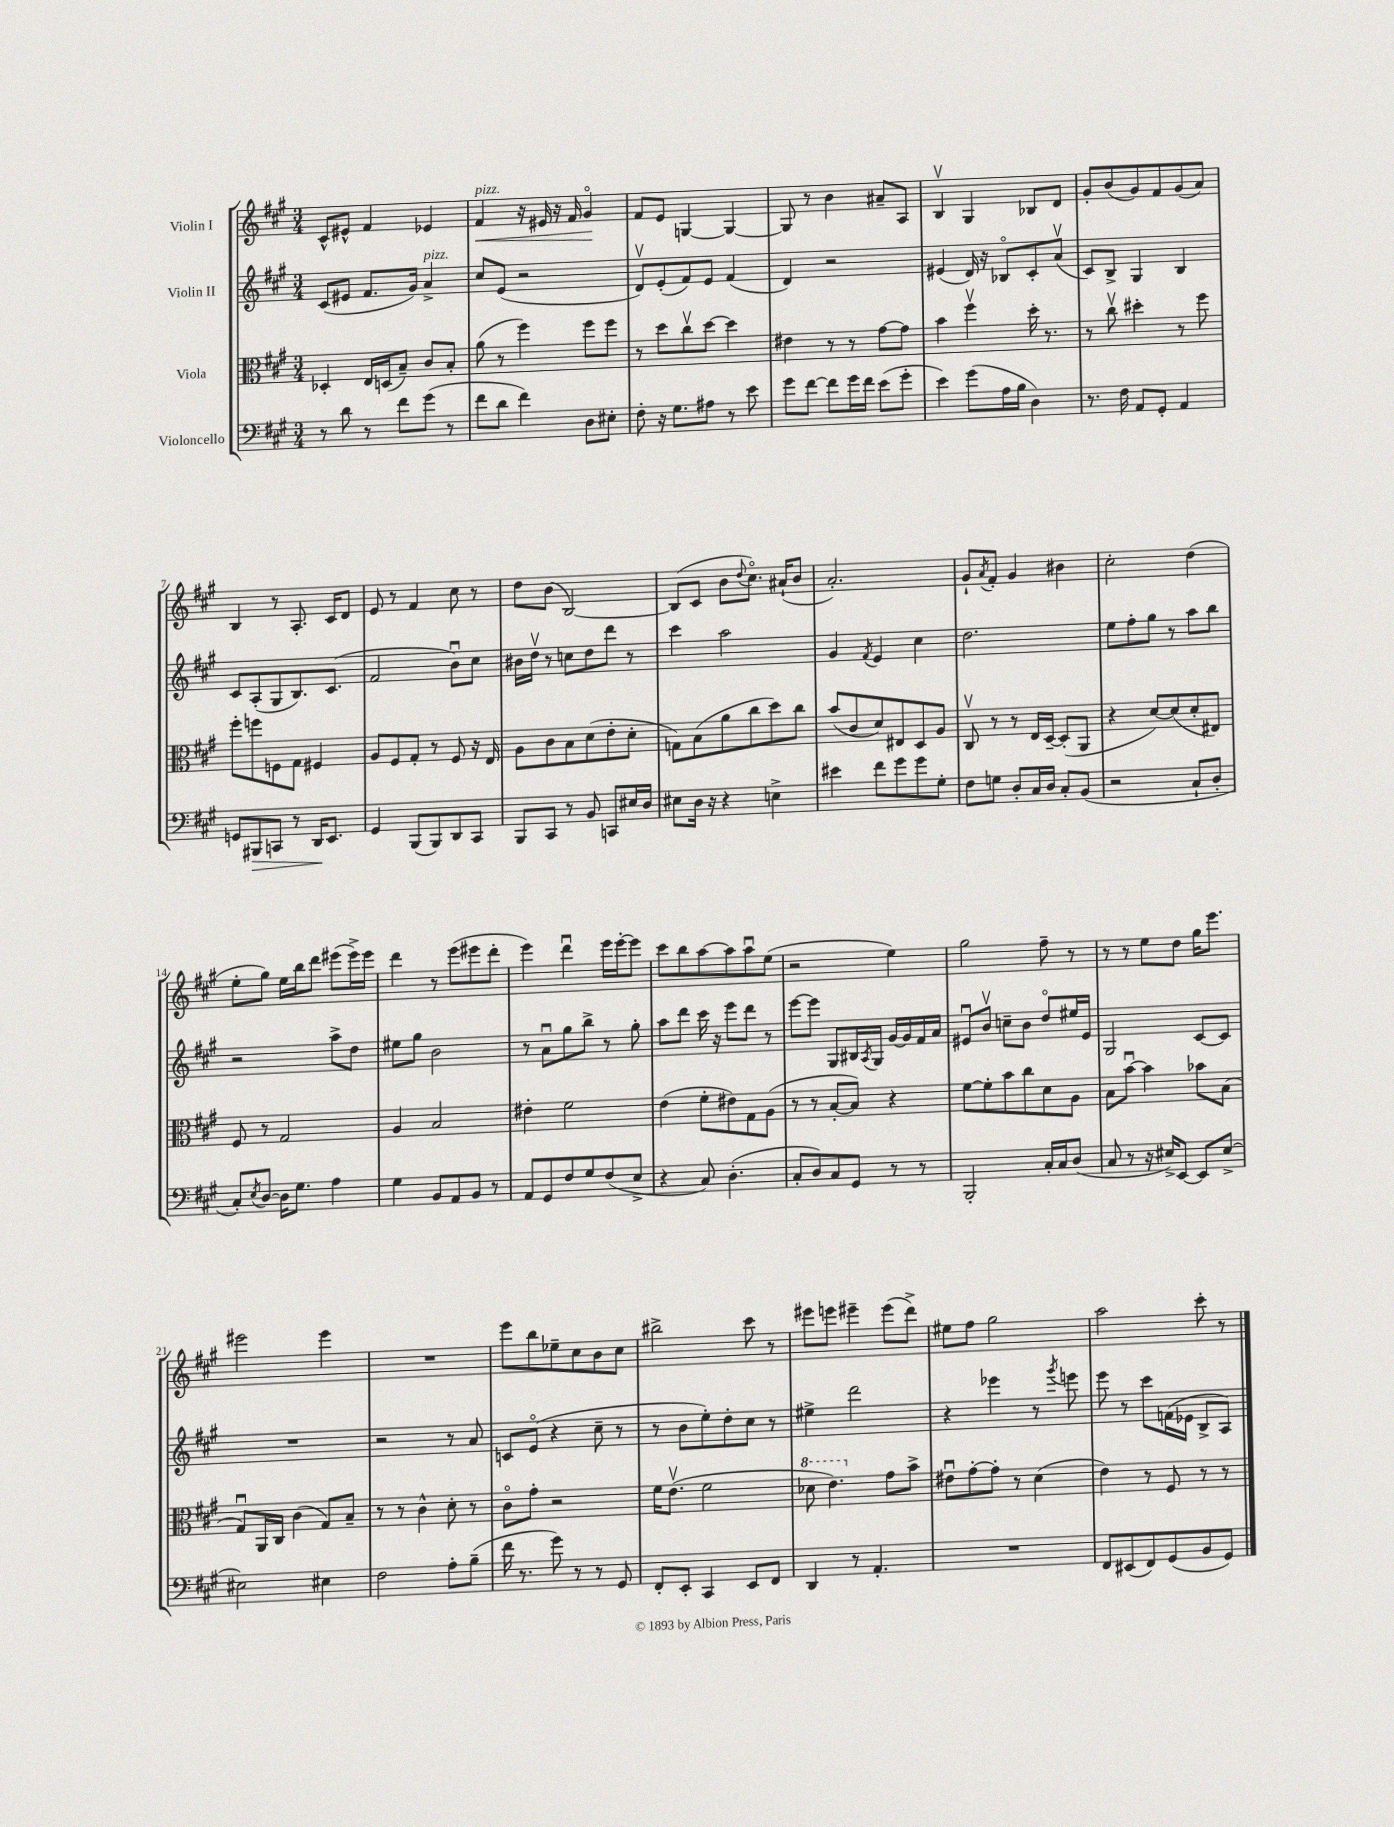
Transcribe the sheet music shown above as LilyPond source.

<<
\new StaffGroup <<
\new Staff = "s0" \with { instrumentName = "Violin I" } {
    \clef treble \key a \major \numericTimeSignature \time 3/4
    cis'8-^ eis'8-^ fis'4 ees'4 |
    fis'4\<^\markup { \italic "pizz." } r16 eis'16 r16 fis'16 gis'4\flageolet\! |
    fis'8 e'8 g4~ g4~ |
    g8 r8 b'4 ais'8-- a8 |
    b4\upbow gis4 bes8 d'8 |
    gis'8-. b'8( gis'8) fis'8 gis'8( a'8) |
    b4 r8 a8.-. cis'16 d'8 |
    e'8 r8 fis'4 cis''8 r8 |
    d''8 b'8( b2~) |
    b8( cis'8 b'8 \appoggiatura { d''8 } cis''8.\flageolet) ais'16-!( b'8 |
    a'2.-.) |
    gis'8-! \acciaccatura { a'8 } fis'8-. gis'4 bis'4 |
    cis''2-. d''4( |
    e''8-. gis''8) e''16 b''16 d'''8 eis'''8( eis'''16->) eis'''16 |
    d'''4 r8 e'''8( eis'''8 d'''8-. |
    e'''4) d'''4\downbow e'''16 e'''16~-. e'''8 |
    cis'''8 b''8 a''8~ a''8 a''8\downbow e''8( |
    r2 e''4) |
    gis''2 fis''8-- r8 |
    r8 r8 e''8 d''8 gis''16 e'''8. |
    eis'''2 eis'''4 |
    R2. |
    e'''8 b''8 ees''8-- cis''8 b'8 cis''8 |
    bis''2-> cis'''8 r8 |
    eis'''8 e'''8 eis'''4-- eis'''8( d'''8->) |
    eis''8 fis''8 gis''2 |
    a''2 cis'''8-. r8 \bar "|." |
}
\new Staff = "s1" \with { instrumentName = "Violin II" } {
    \clef treble \key a \major \numericTimeSignature \time 3/4
    cis'8( eis'8 fis'8. gis'16) a'4->^\markup { \italic "pizz." } |
    cis''8 e'8( r2 |
    d'8\upbow) e'8-.( fis'8) e'8 fis'4( |
    d'4) r2 |
    eis'4( d'16) r16 bes8\flageolet cis'8-. a'8\upbow( |
    cis'8) b8-> gis4 b4 |
    cis'8 a8-.( gis8 b8.) cis'8.( |
    fis'2 b'8\downbow) cis''8 |
    bis'16 d''16\upbow r8 c''8 d''8 d'''8 r8 |
    cis'''4 a''2 |
    gis'4 \acciaccatura { fis'8 } e'4 cis''4 |
    d''2. |
    e''8 fis''8-. gis''8 r8 a''8 b''8 |
    r2 a''8-> d''8 |
    eis''8 gis''8 b'2 |
    r8 a'8\downbow gis''8 b''8-> r8 gis''8-. |
    a''8 d'''8 cis'''16 r16 e'''8 d'''8 r8 |
    e'''8~ e'''8 gis8 bis16 \acciaccatura { a8 } gis16 gis'16~ gis'16 fis'16 a'16 |
    eis'8\downbow b'8\upbow c''8-- b'8 d''8\flageolet eis''16 eis'16 |
    gis2 cis'8~ cis'8 |
    R2. |
    r2 r8 a'8 |
    c'8 e'8\flageolet( r4 cis''8-- r8 |
    r8 b'8 e''8-.) d''8-. cis''8 r8 |
    eis''4-> d'''2 |
    r4 ees'''4 r8 \acciaccatura { gis'''8 } e'''8 |
    e'''8 r8 cis'''8 f'16( ees'16 b8-> a8) \bar "|." |
}
\new Staff = "s2" \with { instrumentName = "Viola" } {
    \clef alto \key a \major \numericTimeSignature \time 3/4
    des4-. e16 d16( b8--) cis'8 b8-. |
    a'8( r8 fis''4) fis''8 fis''8 |
    r8 d''8 cis''8\upbow d''8~ d''4 |
    eis'4 r8 r8 gis'8~ gis'8 |
    b'4 fis''4\upbow d''16-. r8. |
    r8 cis''8\upbow dis''4-. r8 fis''8 |
    fis''8-. f''8 f8 gis8 fis4 |
    a8 fis8 gis8-. r8 fis8 r16 e16 |
    a8 cis'8 b8 d'8( e'8-. d'8-. |
    g8) b8( a'8 cis''8 d''8) cis''8 |
    b'8( cis'8 d'8) eis8 d8 a8 |
    cis8\upbow r8 r8 e16 d16~-- d8-.( a,8 |
    r4 d'8~) d'8( d'8-. eis8) |
    fis8 r8 gis2 |
    a4 b2 |
    eis'4-. fis'2 |
    e'4( fis'8-. eis'8) gis8 a8( |
    r8 r8 b8~-. b8) r4 |
    fis'8~ fis'8-. b'8 cis''8 d'8 a8 |
    b8 b'8~\downbow b'4 bes'8 b8( |
    gis8\downbow) a,16 cis16 cis'4( gis8) b8-- |
    r8 r8 cis'4-^ d'8-. r8 |
    cis'8\flageolet gis'8-. r2 |
    fis'16 e'8.\upbow( fis'2 |
    \ottava #1 des''8 e''4.) \ottava #0 gis'8 b'8-> |
    eis'8\downbow gis'8~-. gis'8-. r8 d'4( |
    e'4) r8 fis8 r8 r8 \bar "|." |
}
\new Staff = "s3" \with { instrumentName = "Violoncello" } {
    \clef bass \key a \major \numericTimeSignature \time 3/4
    r8 d'8 r8 fis'8 gis'8( r8 |
    fis'8 d'8 fis'4) d8 eis8-. |
    fis8-. r16 gis8. ais8 r8 e'8 |
    gis'8 fis'8~ fis'8 gis'16 fis'16 e'8( gis'8-. |
    e'4) gis'8( a16 b16 d4) |
    r8. fis16 a,8 gis,8-. a,4 |
    g,8 bis,,8\> c,8 r8 d,16\! e,8. |
    gis,4 b,,8( b,,8) d,8 cis,8 |
    b,,8 cis,8 r8 b,8 c,8 eis16 d16 |
    eis8 d16 r16 r4 e4-> |
    eis'4 fis'8 gis'8 gis'8 gis8-. |
    fis8 g8 d8-. cis16 d16 cis8-. b,8( |
    r2 cis8-! d8-. |
    cis8-.) \acciaccatura { e8 } d8~ d16 gis8. a4 |
    gis4 b,8 a,8 b,8 r8 |
    a,8 gis,8 fis8 gis8 fis8( e8-> |
    r4 cis8) d4.-.( |
    cis8-. d8) cis8 gis,8 r8 r8 |
    b,,2-. cis16-. cis16 d8( |
    cis8 r8 r16 eis16->) e,8~ e,8 eis8~-> |
    eis2 eis4 |
    fis2 a8-. b8--( |
    fis'16 r8. gis'8) r8 r8 gis,8 |
    fis,8-. e,8-. cis,4 e,8 fis,8 |
    d,4 r8 a,4.-. |
    R2. |
    fis,8 eis,8( fis,8) gis,8( b,8 gis,8) \bar "|." |
}
>>
>>
